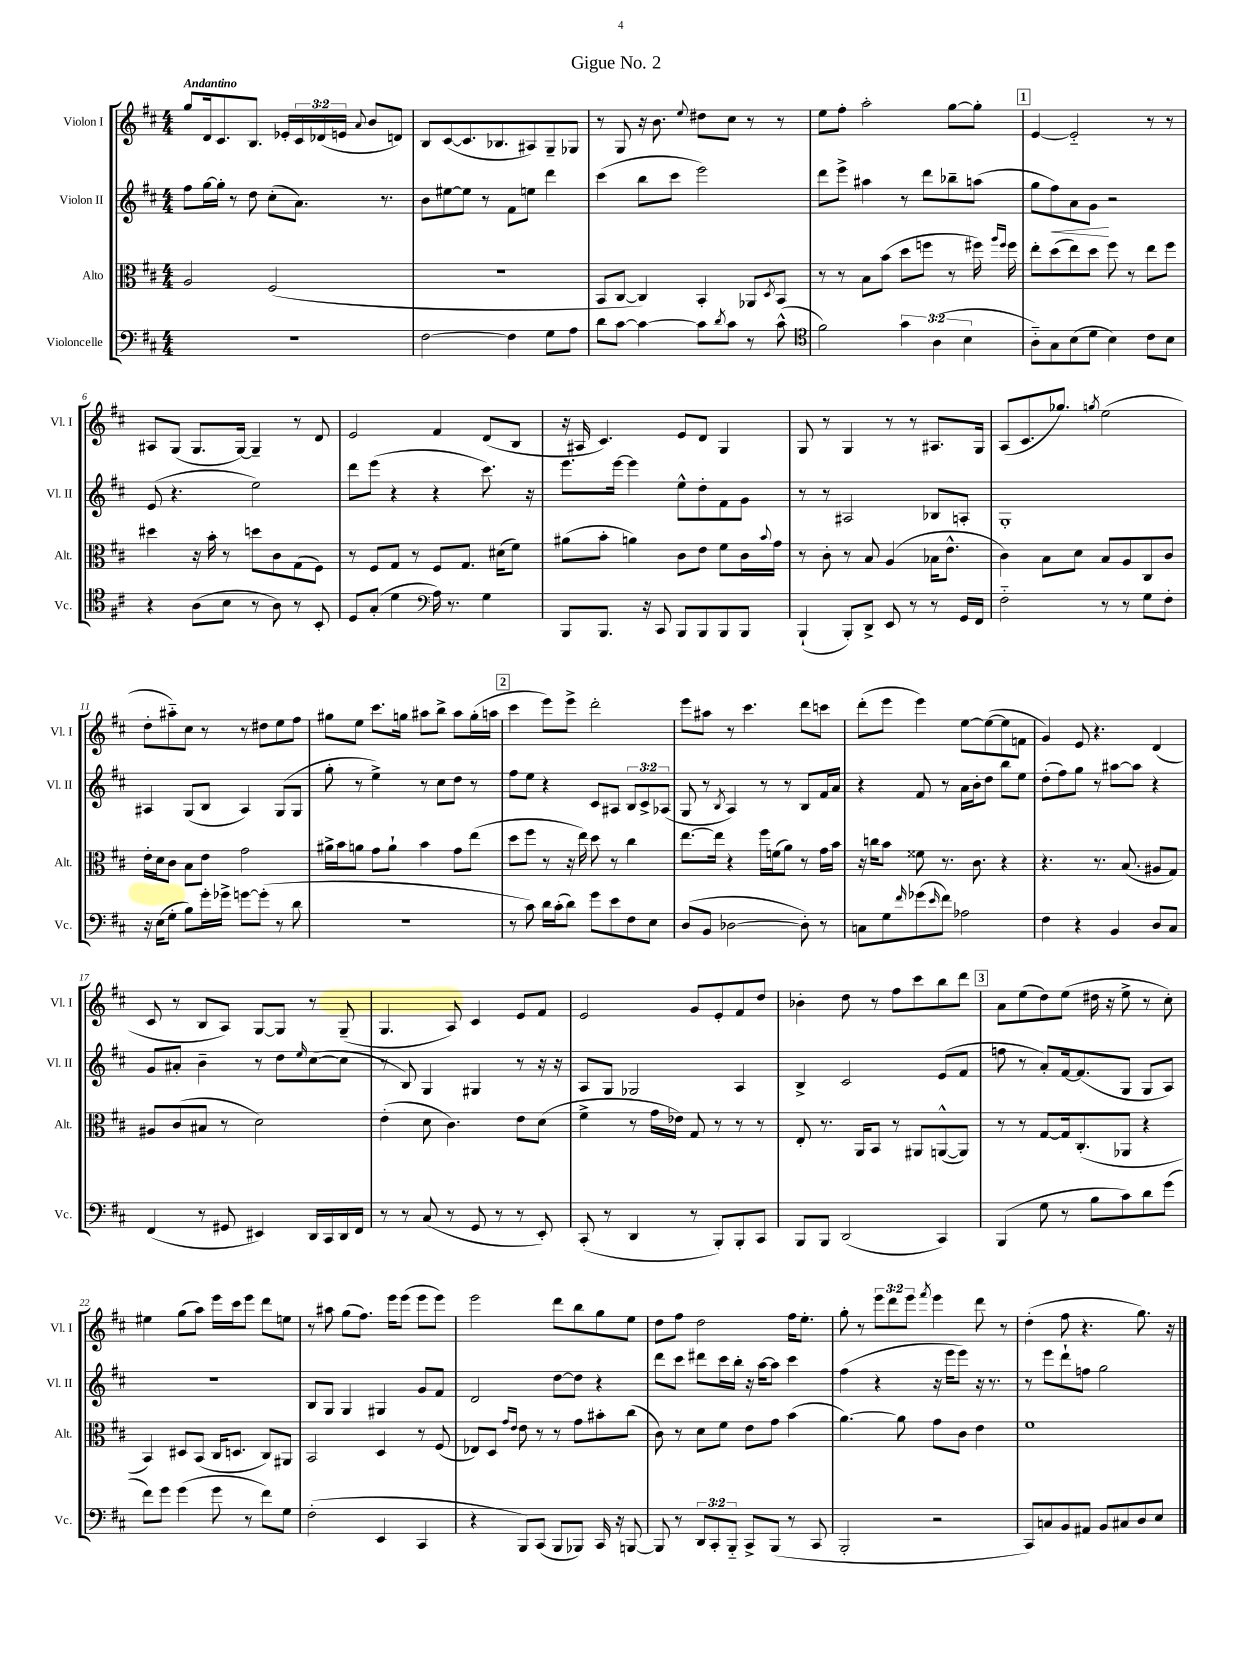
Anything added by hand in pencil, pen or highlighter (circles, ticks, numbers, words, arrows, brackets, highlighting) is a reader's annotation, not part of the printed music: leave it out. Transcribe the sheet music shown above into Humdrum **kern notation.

**kern	**kern	**kern	**dynam	**kern
*part4	*part3	*part2	*part2	*part1
*staff4	*staff3	*staff2	*staff2	*staff1
*I"Violoncelle	*I"Alto	*I"Violon II	*	*I"Violon I
*I'Vc.	*I'Alt.	*I'Vl. II	*	*I'Vl. I
*clefF4	*clefC3	*clefG2	*	*clefG2
*k[f#c#]	*k[f#c#]	*k[f#c#]	*	*k[f#c#]
*M4/4	*M4/4	*M4/4	*	*M4/4
=1	=1	=1	=1	=1
!	!	!	!	!LO:TX:a:B:t=Andantino
1r	2A/	8ff#\L	.	8gg/L
.	.	[16gg\L	.	16d/k
.	.	16gg'\JJ]	.	8.c#/
.	.	8r	.	.
.	.	8dd\	.	8.B/J
.	(2F#/	(8cc#'\L	.	.
.	.	.	.	16e-X'/LL
.	.	8.a\J)	.	24c#/
.	.	.	.	(24d-X/
.	.	.	.	24en/JJ
.	.	.	.	8qqa/
.	.	.	.	8b/L
.	.	8.r	.	.
.	.	.	.	8dn/J)
=2	=2	=2	=2	=2
[2F#\	1r	8b\L	.	8B/L
.	.	[8ee#X\	.	([8c#/
.	.	8ee#\J]	.	8.c#/]
.	.	8r	.	.
.	.	.	.	8.B-X/
4F#\]	.	8f#\L	.	.
.	.	8een\J	.	8A#X/)
8G\L	.	4ddd\	.	8G~/
8A\J	.	.	.	8G-X/J
=3	=3	=3	=3	=3
8d\L	8BB/L	(4ccc#\	.	8r
[8c#\J	[8C#/J	.	.	8G/
4c#\_	4C#/])	8bb\L	.	16r
.	.	.	.	8.b\
.	.	8ccc#\J	.	.
.	.	.	.	8qqee/
8c#\L]	4BB'/	2eee\)	.	8dd#X\L
8qd/	.	.	.	.
8c#\J	.	.	.	8cc#\J
8r	8AA-X/L	.	.	8r
.	8qD/	.	.	.
(8c#^^\	8BB/J	.	.	8r
=4	=4	=4	=4	=4
*clefC4	*	*	*	*
2f#\)	8r	8ddd\L	.	8ee\L
.	8r	8eee^\J	.	8ff#'\J
.	8B\L	4aa#X\	.	2aa'\
.	(8b\J	.	.	.
6g\	8dd\L	8r	.	.
.	8ffn\J	8ddd\L	.	.
(6A\	.	.	.	.
.	8r	8bb-X~\	.	[8gg\L
6B\	.	.	.	.
.	16ff#X\)	(8aan\J	.	8gg'\J]
.	16qqaa/LL	.	.	.
.	16qqff#/JJ	.	.	.
.	16ff#\	.	.	.
!!LO:REH:place=s1:t=1
=5	=5	=5	=5	=5
8A\L)	8ee'\L	8gg\L	.	[4e/
!	!	!	!LO:HP:b	!
8G\	(8dd\	8ff#\)	<	.
(8B\	8ee\)	8a\	.	2e/]
8d\J	8dd\J	8g\J	.	.
4B\)	8ff#\	2r	[	.
.	8r	.	.	.
8c#\L	8ee\L	.	.	8r
8B\J	8ff#\J	.	.	8r
!!LO:LB:g=z
=6	=6	=6	=6	=6
4r	4dd#X\	(8e/	.	8A#X/L
.	.	4.r	.	(8G/J
(8A\L	16r	.	.	8.G/L
.	16b'\	.	.	.
8B\J	8r	.	.	.
.	.	.	.	[16G/Jk)
8r	8ddn\L	2ee\)	.	4G~/]
8A\)	8c#\	.	.	.
8r	(8G\	.	.	8r
8BB'/	8F#\J)	.	.	8d/
=7	=7	=7	=7	=7
8D/L	8r	8ddd\L	.	2e/
(8G'/J	8F#/L	(8eee\J	.	.
4d\	8G/J	4r	.	.
.	8r	.	.	.
*clefF4	*	*	*	*
16A\)	8F#/L	4r	.	4f#/
8.r	.	.	.	.
.	8.G/J	.	.	.
4G\	.	8.ccc#\)	.	(8d/L
.	(16d#X\KL	.	.	.
.	8f#\J)	.	.	8B/J
.	.	16r	.	.
=8	=8	=8	=8	=8
8BBB/L	(8a#X\L	8.eee\L	.	16r
.	.	.	.	16A#X/
8.BBB/J	8b'\J	.	.	4.c#/)
.	.	[16eee\Jk	.	.
.	4an\)	4eee\]	.	.
16r	.	.	.	.
8CC#/	.	.	.	.
8BBB/L	8c#\L	8ee^^\L	.	8e/L
8BBB/	8e\J	8dd'\	.	8d/J
8BBB/	8f#\L	8f#\	.	4G/
8BBB/J	16c#\L	8g\J	.	.
.	8qqb/	.	.	.
.	16g\JJ	.	.	.
=9	=9	=9	=9	=9
(4BBB`/	8r	8r	.	8G/
.	8c#'\	8r	.	8r
8BBB'/L)	8r	2A#X/	.	4G/
8DD^/J	8B/	.	.	.
8EE/	(4A/	.	.	8r
8r	.	.	.	8r
8r	16B-X\KL	8B-X/L	.	8.A#X/L
.	8.e^^\J	.	.	.
16GG/LL	.	8An'/J	.	.
16FF#/JJ	.	.	.	16G/Jk
=10	=10	=10	=10	=10
2F#\	4c#\)	1G'	.	(8A/L
.	.	.	.	8.c#/
.	8B\L	.	.	.
.	.	.	.	8.gg-X/J)
.	8d\J	.	.	.
.	.	.	.	8qggn/
8r	8B/L	.	.	(2ee\
8r	8A/	.	.	.
8G\L	8C#/	.	.	.
8F#'\J	8c#/J	.	.	.
!!LO:LB:g=z
=11	=11	=11	=11	=11
16r	16e'\LL	4A#X/	.	8dd'\L
(16E\KL	16d\J	.	.	.
8G'\J	8c#\J	.	.	8aa#X\)
8B\L)	8B\L	(8G/L	.	8cc#\J
16g'\L	8e\J	8B/J	.	8r
16g-X^\JJ	.	.	.	.
[8gn\L	2g\	4A#/)	.	8r
(8g'\J]	.	.	.	8dd#X\L
8r	.	(8G/L	.	8ee\
8d\	.	8G/J	.	8ff#\J
=12	=12	=12	=12	=12
1r	16a#X^\LL	8gg'\	.	8gg#X\L
.	16b\J	.	.	.
.	8an\J	8r	.	8ee\J
.	8g\L	4ee^\)	.	8.ccc#\L
.	8a`\J	.	.	.
.	.	.	.	16ggn\Jk
.	4b\	8r	.	8aa#X\L
.	.	8cc#\L	.	8bb^\J
.	8g\L	8dd\J	.	8aa#\L
.	(8ee\J	8r	.	(16gg'\L
.	.	.	.	16aan\JJ
!!LO:REH:place=s1:t=2
=13	=13	=13	=13	=13
8r	8dd\L	8ff#\L	.	4ccc#\
8c#\)	8ff#\J	8ee\J	.	.
16d\LL	8r	4r	.	8eee\L)
(16c#'\J	.	.	.	.
8d\J)	16r	.	.	8eee^\J
.	16ee\)	.	.	.
8g\L	8dd\	8c#/L	.	2ddd'\
8e\	8r	8A#X/J	.	.
8F#\	4cc#\	12B/L	.	.
.	.	12c#^/	.	.
8E\J	.	.	.	.
.	.	(12A-X/J	.	.
=14	=14	=14	=14	=14
(8D/L	[8.ee\L	8G/	.	8eee\L
8BB/J	.	8r	.	8aa#X\J
.	16ee\Jk]	.	.	.
.	.	8qB/	.	.
[2D-X\	4r	4A/)	.	8r
.	.	.	.	4.ccc#\
.	16ff#\LL	8r	.	.
.	(16fn\J	.	.	.
.	8a\J)	8r	.	.
8D-'\])	8r	8B/L	.	8ddd\L
8r	16g\LL	16f#/L	.	8cccn\J
.	16b\JJ	16a/JJ	.	.
=15	=15	=15	=15	=15
8Cn\L	16r	4r	.	(8ddd'\L
.	16ccn\KL	.	.	.
8G\	8b\J	.	.	8eee\J
16qqf#/	.	.	.	.
(8g-X\	8f##X\	8f#/	.	4eee\)
16qqe/	.	.	.	.
8f#\J)	8.r	8r	.	.
2A-X\	.	16a\LL	.	[8ee\L
.	8.c#\	16b'\J	.	.
.	.	8dd\J	.	(8ee\_
.	4r	8bb\L	.	8ee\]
.	.	8ee\J	.	8fn\J
=16	=16	=16	=16	=16
4F#\	4.r	(8dd'\L	.	4g/)
.	.	8ff#\)	.	.
4r	.	8gg\J	.	8e/
.	8.r	8r	.	4.r
4BB/	.	[8aa#X\L	.	.
.	(8.B/	.	.	.
.	.	8aa#\J]	.	.
8D/L	8A#X/L	4r	.	(4d/
8C#/J	8G/J)	.	.	.
!!LO:LB:g=z
=17	=17	=17	=17	=17
(4FF#/	8A#X/L	8g/L	.	8c#/
.	(8c#/	8a#X'/J	.	8r
8r	8B#X/J	4b~\	.	8B/L
8GG#X/	8r	.	.	8A/J)
4EE#X/)	2d\)	8r	.	[8G/L
.	.	8dd\L	.	8G/J]
.	.	16qqee/	.	.
16DD/LL	.	([8cc#\	.	8r
16CC#/	.	.	.	.
16DD/	.	8cc#\J]	.	(8G~/
16FF#/JJ	.	.	.	.
=18	=18	=18	=18	=18
8r	(4e'\	8r	.	4.G/
8r	.	8B/)	.	.
(8C#/	8d\	4G/	.	.
8r	4.c#\)	.	.	8A/)
8GG/	.	4G#X/	.	4c#/
8r	.	.	.	.
8r	8e\L	8r	.	8e/L
8EE'/)	(8d\J	16r	.	8f#/J
.	.	16r	.	.
=19	=19	=19	=19	=19
(8CC#'/	4f#^\	8A/L	.	2e/
8r	.	8G/J	.	.
4DD/	8r	2G-X/	.	.
.	16g\LL	.	.	.
.	16e-X\JJ)	.	.	.
8r	8G/	.	.	8g/L
8BBB'/L)	8r	.	.	8e'/
8BBB'/	8r	4A/	.	8f#/
8CC#/J	8r	.	.	8dd/J
=20	=20	=20	=20	=20
8BBB/L	8E'/	4B^/	.	4b-X'\
8BBB/J	8.r	.	.	.
(2DD/	.	2c#/	.	8dd\
.	16AA/KL	.	.	.
.	8BB/J	.	.	8r
.	8r	.	.	8ff#\L
.	8AA#X/L	.	.	8ccc#\
4CC#/)	([8AAn^^/	(8e/L	.	8bb\
.	8AA/J])	8f#/J	.	8ddd\J
!!LO:REH:place=s1:t=3
=21	=21	=21	=21	=21
(4BBB/	8r	8ffn\	.	8a\L
.	8r	8r	.	(8ee\
8G\	[8G/L	8a'/L)	.	8dd\)
8r	16G/k]	[16f#/k	.	(8ee\J
.	(8.C#'/	(8.f#/]	.	.
8B\L	.	.	.	16dd#X\
.	.	.	.	16r
8c#\)	8AA-X/J	8G/J	.	8ee^\
8d\	4r	8G/L	.	8r
(8g\J	.	8A/J)	.	8cc#'\)
!!LO:LB:g=z
=22	=22	=22	=22	=22
8f#\L)	4BB/)	1r	.	4ee#X\
8g\J	.	.	.	.
(4g\	8D#X/L	.	.	(8gg\L
.	(8BB/J	.	.	8aa\J)
8g\	16C#/KL	.	.	16eee\LL
.	8.Dn/J	.	.	16ccc#\J
8r	.	.	.	8eee\J
8f#\L)	8C#/L)	.	.	8ddd\L
8G\J	8AA#X/J	.	.	8een\J
=23	=23	=23	=23	=23
(2F#'\	2BB/	8B/L	.	8r
.	.	8G/J	.	8aa#X\
.	.	4G/	.	(8gg\L
.	.	.	.	8.ff#\J)
4EE/	4D/	4G#X/	.	.
.	.	.	.	16eee\KL
.	.	.	.	(8eee\J
4CC#/	8r	8g/L	.	8eee\L
.	(8F#/	8f#/J	.	8eee\J)
=24	=24	=24	=24	=24
4r	8E-X/L)	2d/	.	2eee\
.	8D/J	.	.	.
.	16qqg/LL	.	.	.
.	16qqe/JJ	.	.	.
8BBB/L)	8e\	.	.	.
(8CC#/J	8r	.	.	.
8BBB/L	8r	[8dd\L	.	8ddd\L
8BBB-X/J)	8g\L	8dd\J]	.	8bb\
16CC#/	8b#X'\	4r	.	8gg\
16r	.	.	.	.
[8BBBn/	(8cc#\J	.	.	8ee\J
=25	=25	=25	=25	=25
8BBB/]	8c#\)	8ddd\L	.	8dd\L
8r	8r	8ccc#\J	.	8ff#\J
12DD/L	8d\L	8ddd#X\L	.	2dd\
12CC#'/	.	.	.	.
.	8f#\J	16ccc#\L	.	.
12BBB/J	.	.	.	.
.	.	16bb'\JJ	.	.
8CC#^/L	8e\L	16r	.	.
.	.	[16aa\KL	.	.
(8BBB/J	8g\J	8aa\J]	.	.
8r	(4b\	4ccc#\	.	16ff#\KL
.	.	.	.	8.ee'\J
8CC#/	.	.	.	.
=26	=26	=26	=26	=26
2BBB'/	[4.a\)	(4ff#\	.	8gg'\
.	.	.	.	8r
.	.	4r	.	12eee\L
.	.	.	.	12ddd\
.	8a\]	.	.	.
.	.	.	.	12eee\J
.	.	.	.	8qfff#/
2r	8g\L	16r	.	4eee\
.	.	16eee\KL	.	.
.	8c#\J	8eee\J)	.	.
.	4e\	16r	.	8ddd\
.	.	8.r	.	.
.	.	.	.	8r
=27	=27	=27	=27	=27
8CC#/L)	1f#	8r	.	(4dd'\
8Cn/	.	8eee\L	.	.
8BB/	.	8ddd`\	.	8ff#\
8AA#X/J	.	8ffn\J	.	4.r
8BB/L	.	2gg\	.	.
8C#X/	.	.	.	.
8D/	.	.	.	8.gg\)
8E/J	.	.	.	.
.	.	.	.	16r
==	==	==	==	==
*-	*-	*-	*-	*-
